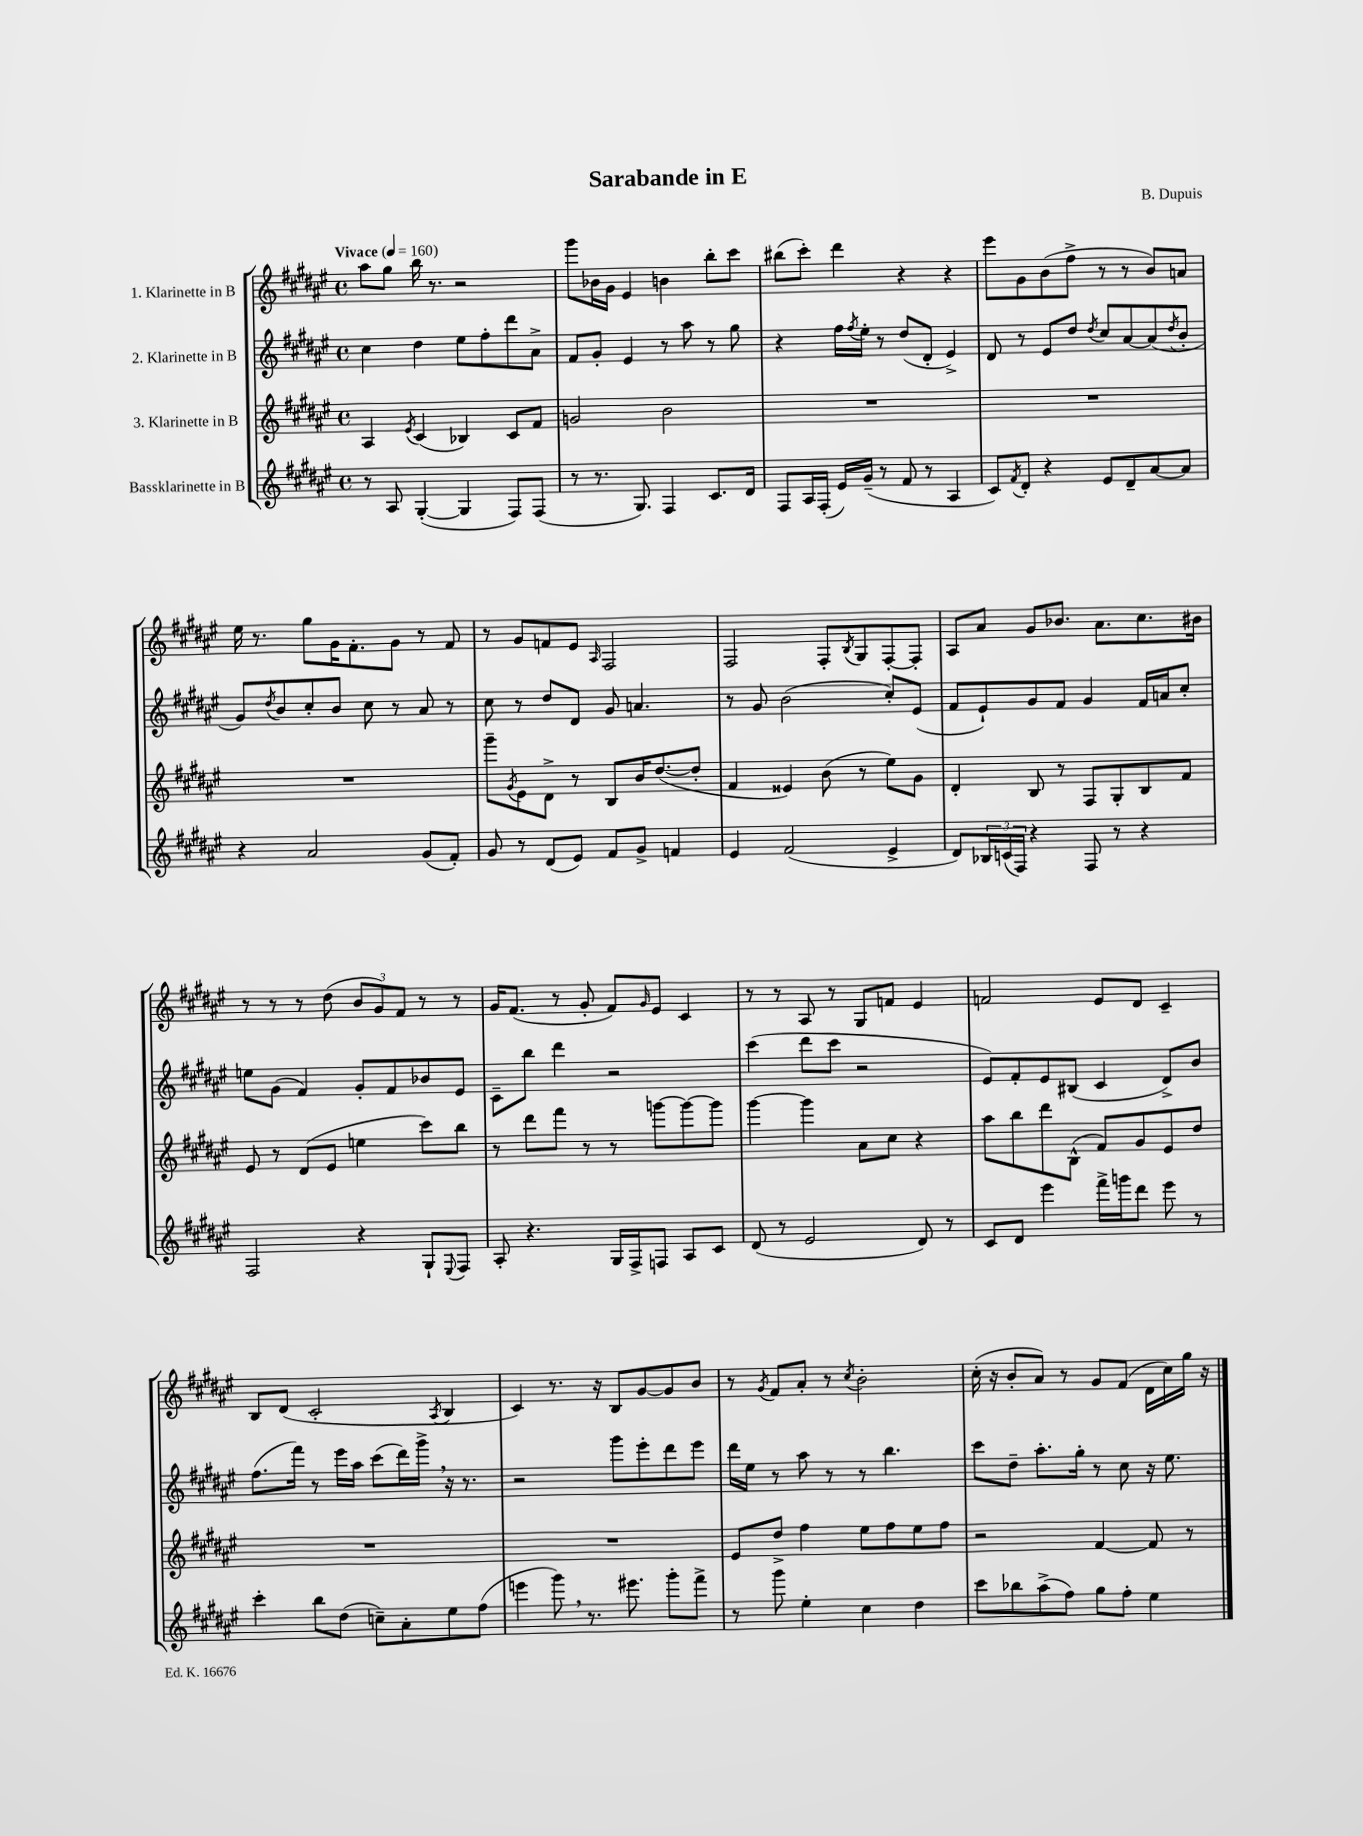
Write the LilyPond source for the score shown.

\header { title = "Sarabande in E" composer = "B. Dupuis" }
<<
\new StaffGroup <<
\new Staff = "s0" \with { instrumentName = "1. Klarinette in B" } {
    \clef treble \key fis \major \defaultTimeSignature \time 4/4 \tempo "Vivace" 4 = 160
    ais''8 gis''8 b''16 r8. r2 |
    gis'''8 bes'16 gis'16 eis'4 b'4 b''8-. cis'''8 |
    bis''8( cis'''8-.) dis'''4 r4 r4 |
    eis'''8 gis'8 b'8( fis''8-> r8 r8 b'8) a'8 |
    eis''16 r8. gis''8 gis'16 fis'8.-. gis'8 r8 fis'8 |
    r8 gis'8 f'8 eis'8 \grace { ais16 } fis2 |
    fis2 fis8-. \acciaccatura { b8 } gis8 fis8~-. fis8-. |
    ais8 ais'8 gis'8 bes'8. ais'8. cis''8. bis'16 |
    r8 r8 r8 dis''8( \tuplet 3/2 { b'8 gis'8) fis'8 } r8 r8 |
    gis'16 fis'8.( r8 gis'8-. fis'8) \grace { gis'16 } eis'8 cis'4 |
    r8 r8 ais8 r8 gis8 f'8 eis'4 |
    f'2 eis'8 dis'8 cis'4-- |
    b8 dis'8( cis'2-. \acciaccatura { ais8 } b4 |
    cis'4) r8. r16 b8 gis'8~ gis'8 b'8 |
    r8 \acciaccatura { gis'8 } fis'8 ais'8-. r8 \acciaccatura { cis''8 } b'2-. |
    cis''16-.( r16 b'8-. ais'8) r8 gis'8 fis'8( dis'16 cis''16) gis''16 r16 \bar "|." |
}
\new Staff = "s1" \with { instrumentName = "2. Klarinette in B" } {
    \clef treble \key fis \major \defaultTimeSignature \time 4/4
    cis''4 dis''4 eis''8 fis''8-. dis'''8 ais'8-> |
    fis'8 gis'8-. eis'4 r8 ais''8 r8 gis''8 |
    r4 fis''16 \acciaccatura { fis''8 } eis''16-. r8 dis''8( dis'8-. eis'4->) |
    dis'8 r8 eis'8 dis''8 \acciaccatura { dis''8 } cis''8 ais'8~ ais'8( \acciaccatura { dis''8 } b'8-. |
    gis'8) \acciaccatura { dis''8 } b'8 cis''8-. b'8 cis''8 r8 ais'8 r8 |
    cis''8 r8 dis''8 dis'8 gis'8 a'4. |
    r8 gis'8 b'2( cis''8-.) eis'8( |
    fis'8 eis'8-!) gis'8 fis'8 gis'4 fis'16 a'16 cis''8-. |
    e''8 gis'8( fis'4) gis'8-. fis'8 bes'8 eis'8 |
    cis'8-- b''8 dis'''4 r2 |
    cis'''4( dis'''8 cis'''8 r2 |
    eis'8) fis'8-. eis'8 bis8( cis'4 dis'8->) b'8 |
    fis''8.( fis'''16) r8 eis'''16 ais''16 cis'''8( dis'''16) gis'''16-> \breathe r16 r8. |
    r2 gis'''8 eis'''8-. dis'''8 eis'''8 |
    dis'''16 eis''16 r8 ais''8 r8 r8 b''4. |
    cis'''8 dis''8-- ais''8.-. gis''16-. r8 cis''8 r16 eis''8. \bar "|." |
}
\new Staff = "s2" \with { instrumentName = "3. Klarinette in B" } {
    \clef treble \key fis \major \defaultTimeSignature \time 4/4
    ais4 \acciaccatura { eis'8 } cis'4( bes4) cis'8 fis'8 |
    g'2 b'2 |
    R1 |
    R1 |
    R1 |
    gis'''8-- \acciaccatura { gis'8 } eis'8 dis'8-> r8 b8 b'16 dis''8.~( dis''8-. |
    fis'4 eisis'4) b'8( r8 eis''8) gis'8 |
    dis'4-. b8 r8 fis8 gis8-. b8 fis'8 |
    eis'8 r8 dis'8( eis'8 e''4 cis'''8) b''8 |
    r8 dis'''8 fis'''8 r8 r8 g'''8~ g'''8~ g'''8 |
    gis'''4~ gis'''4 ais'8 cis''8 r4 |
    ais''8 b''8 dis'''8 b8-^( fis'8) gis'8 eis'8 dis''8 |
    R1 |
    R1 |
    eis'8 dis''8-> fis''4 eis''8 fis''8 eis''8 fis''8 |
    r2 fis'4~ fis'8 r8 \bar "|." |
}
\new Staff = "s3" \with { instrumentName = "Bassklarinette in B" } {
    \clef treble \key fis \major \defaultTimeSignature \time 4/4
    r8 ais8 gis4~-.( gis4 fis8) fis8( |
    r8 r8. gis8.) fis4 cis'8. dis'16 |
    fis8 ais16 fis16-.( eis'16) gis'16--( r8 fis'8 r8 ais4 |
    cis'8) \acciaccatura { fis'8 } dis'8-. r4 eis'8 dis'8-- ais'8~ ais'8 |
    r4 ais'2 gis'8( fis'8-.) |
    gis'8 r8 dis'8( eis'8) fis'8 gis'8-> f'4 |
    eis'4 fis'2( eis'4-> |
    dis'8) \tuplet 3/2 { bes16 c'16( fis16) } r4 fis8 r8 r4 |
    fis2 r4 gis8-! \appoggiatura { eis8 } fis8 |
    ais8-. r4. gis16 fis16-> f8 ais8 cis'8 |
    dis'8( r8 eis'2 dis'8) r8 |
    cis'8 dis'8 eis'''4 fis'''16-> g'''16 dis'''8 eis'''8 r8 |
    cis'''4-. b''8 dis''8( c''8--) ais'8-. eis''8 fis''8( |
    e'''4 gis'''8) \breathe r8. eis'''8. gis'''8-. fis'''8-> |
    r8 gis'''8 eis''4-. cis''4 dis''4 |
    cis'''8 bes''8 ais''8->( fis''8) gis''8 fis''8-. eis''4 \bar "|." |
}
>>
>>
\layout { \context { \Score \remove "Bar_number_engraver" } }
